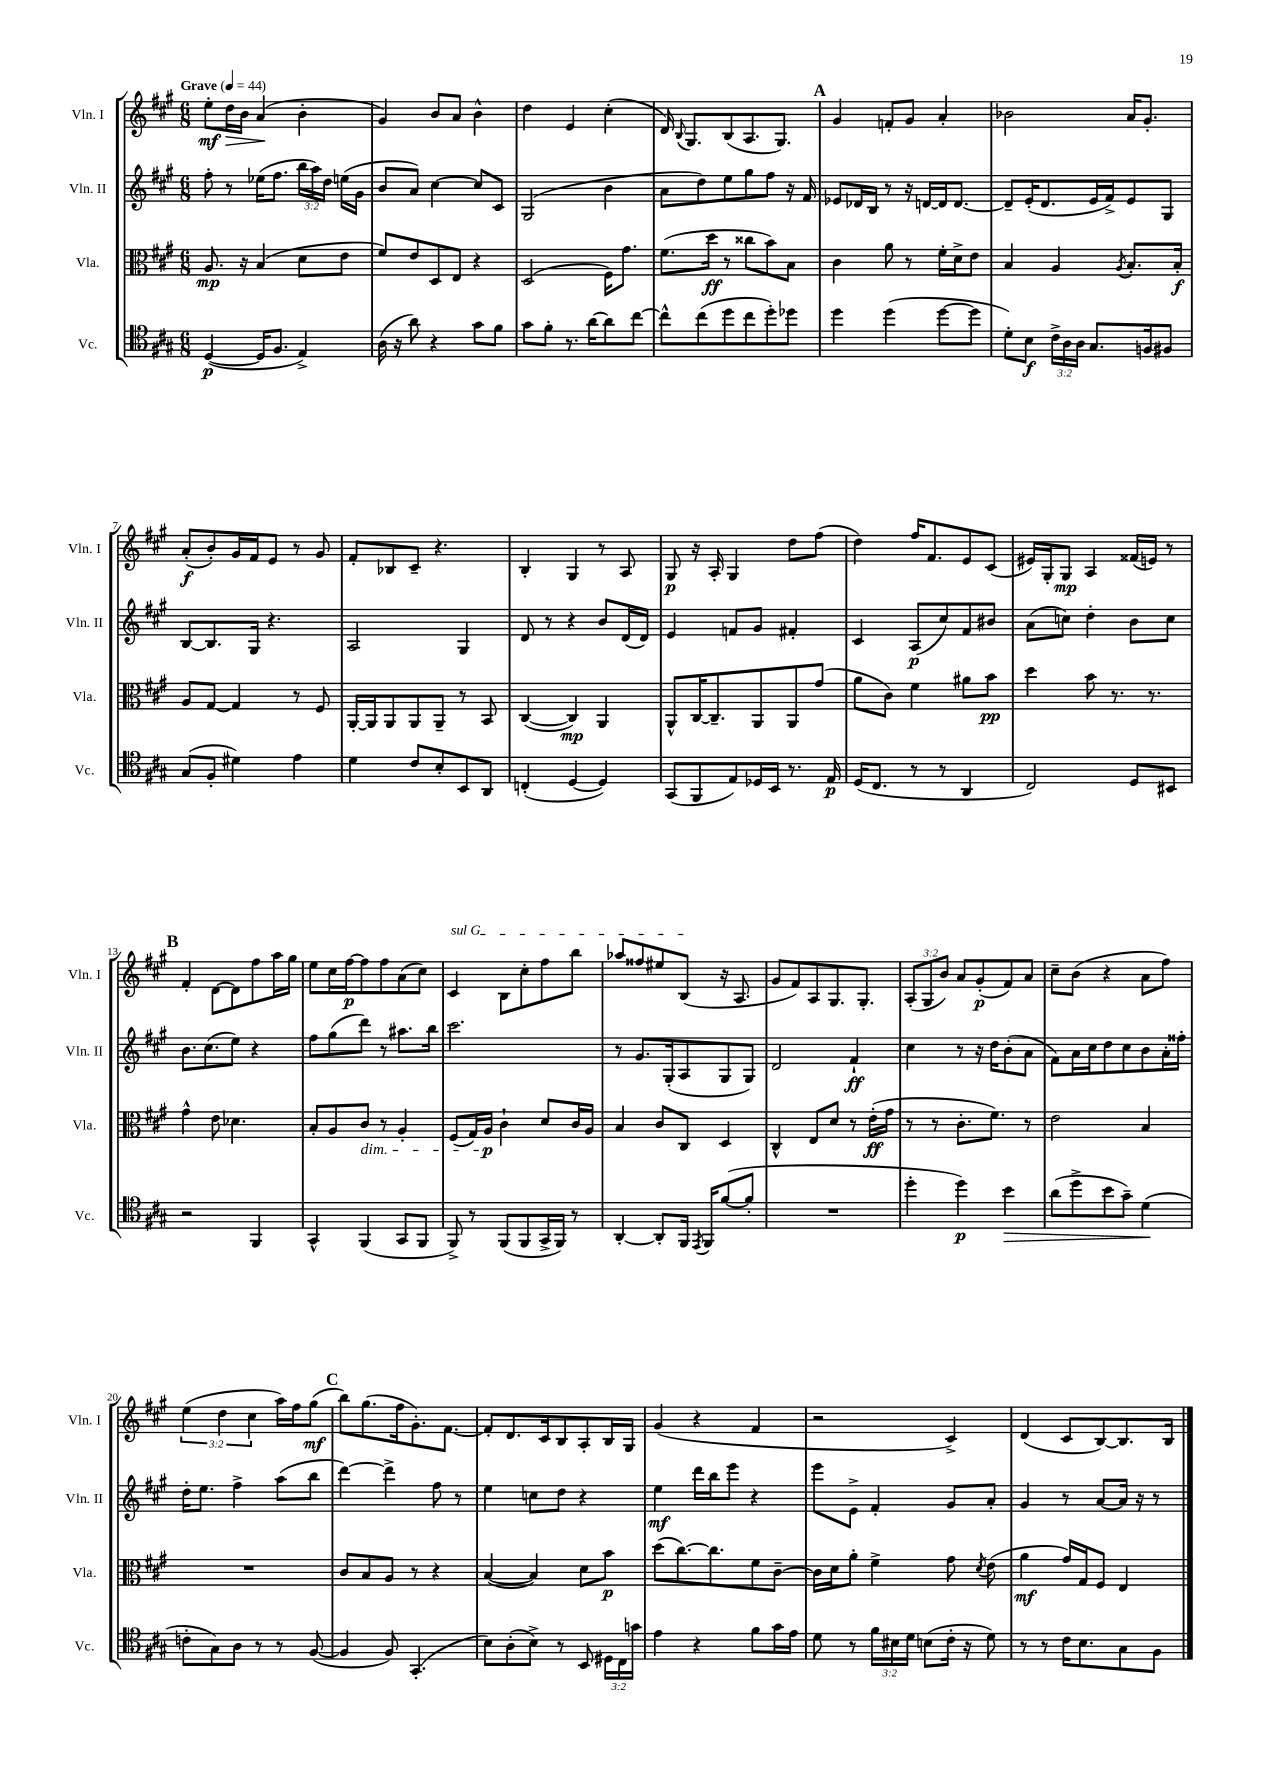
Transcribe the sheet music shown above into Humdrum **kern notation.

**kern	**kern	**kern	**kern
*staff4	*staff3	*staff2	*staff1
*clefC4	*clefC3	*clefG2	*clefG2
*k[f#c#g#]	*k[f#c#g#]	*k[f#c#g#]	*k[f#c#g#]
*M6/8	*M6/8	*M6/8	*M6/8
*MM44	*MM44	*MM44	*MM44
([4D	8.A	8ff#'	8ee'
.	.	8r	16dd
.	16r	.	16b
16D]	(4B	(16ee-	(4a
8.F#	.	8.ff#	.
4E^)	8d	24bb	4b'
.	.	24aa)	.
.	.	24dd	.
.	8e	(16ee	.
.	.	16g#	.
=	=	=	=
(16A	8f#)	8b	4g#)
16r	.	.	.
8a)	8e	8a)	.
4r	8D	[4cc#	8b
.	8E	.	8a
8g#	4r	8cc#]	4b^^
8f#	.	8c#	.
=	=	=	=
8g#	(2D	(2G#	4dd
8f#'	.	.	.
8.r	.	.	4e
[16a	.	.	.
8a]	16F#)	4b	(4cc#'
.	8.g#	.	.
[8cc#	.	.	.
=	=	=	=
8cc#^^]	(8.f#	8a	16d)
.	.	.	8qqB
.	.	.	8.G#
(8cc#	.	8dd)	.
.	16dd	.	.
8dd	8r	8ee	(8B
8cc#	8cc##	8gg#	8.A
8dd')	8b)	8ff#	.
.	.	.	8.G#)
8dd-	8B	16r	.
.	.	16f#	.
=	=	=	=
4dd	4c#	8e-	4g#
.	.	16d-	.
.	.	16B	.
(4dd	8a	8r	8f'
.	8r	16r	8g#
.	.	[16d	.
[8dd	16f#'	16d]	4a'
.	16d^	[8.d	.
8dd]	8e	.	.
=	=	=	=
8d')	4B	8d~]	2b-
8B	.	(16e'	.
.	.	8.d	.
24c#^	4A	.	.
24A	.	.	.
24A	.	.	.
8.G#	.	16e	.
.	.	16f#^)	.
.	8qA	.	.
.	8.B'	8e	16a
16F	.	.	8.g#'
8F#	.	8G#	.
.	16B'	.	.
=	=	=	=
(8G#	8A	[8B	(8a'
8F#'	[8G#	8.B]	8b')
4d#)	4G#]	.	16g#
.	.	16G#	16f#
.	.	4.r	8e
4e	8r	.	8r
.	8F#	.	8g#
=	=	=	=
4d	[16AA'	2A	8f#'
.	16AA]	.	.
.	8AA	.	8B-
8c#	8AA	.	8c#~
8B'	8AA~	.	4.r
8BB	8r	4G#	.
8AA	8BB	.	.
=	=	=	=
(4C'	([4C#	8d	4B'
.	.	8r	.
[4D	4C#])	4r	4G#
4D])	4AA	8b	8r
.	.	(16d	8A
.	.	16d)	.
=	=	=	=
(8GG#	8AA^^	4e	8G#
8FF#	[16C#	.	16r
.	8.C#~]	.	16A'
8E)	.	8f	4G#
16D-	8AA	8g#	.
16BB	.	.	.
8.r	8AA	4f#'	8dd
.	(8g#	.	(8ff#
16E	.	.	.
=	=	=	=
(16D	8a	4c#	4dd)
8.C#	.	.	.
.	8c#)	.	.
8r	4f#	(8A	16ff#
.	.	.	8.f#
8r	.	8cc#)	.
4AA	8a#	8f#	8e
.	8b	8b#	(8c#
=	=	=	=
2C#)	4dd	(8a	16e#)
.	.	.	16G#'
.	.	8cc)	8G#
.	8b	4dd'	4A
.	8.r	.	.
8D	.	8b	(16f##
.	8.r	.	16e)
8BB#	.	8cc	8r
=	=	=	=
2r	4g#^^	8.b	4f#'
.	.	(8.cc#	.
.	8e	.	[8d
.	4.d-	8ee)	8d]
4FF#	.	4r	8ff#
.	.	.	16aa
.	.	.	16gg#
=	=	=	=
4GG#^^	8B'	8ff#	8ee
.	8A	(8gg#	16cc#
.	.	.	[16ff#
(4FF#	8c#	8ddd)	8ff#]
.	8r	8r	8ff#
8GG#	4A'	8.aa#	(8a
8FF#	.	.	8cc#)
.	.	16bb	.
=	=	=	=
8FF#^)	(8F#	2.ccc#	4c#
8r	16G#)	.	.
.	16A	.	.
(8FF#	4c#`	.	8B
8FF#	.	.	8cc#'
16GG#^	8d	.	8ff#
16FF#)	.	.	.
8r	16c#	.	8bb
.	16A	.	.
=	=	=	=
[4AA'	4B	8r	8aa-
.	.	8.g#	8ff##
8AA']	8c#	.	8ee#
.	.	(16G#'	.
16FF#	8C#	8A	(8B
8qEE	.	.	.
16FF#	.	.	.
([8f#	4D	8G#	16r
.	.	.	8.A
8f#']	.	8G#)	.
=	=	=	=
2.r	4C#^^	2d	8g#
.	.	.	8f#)
.	8E	.	8A
.	8d	.	8.G#
.	8r	4f#`	.
.	.	.	8.G#'
.	(16e'	.	.
.	16g#	.	.
=	=	=	=
4dd'	8r	4cc#	(12A'
.	.	.	12G#
.	8r	.	.
.	.	.	12b)
4dd)	8.c#'	8r	8a
.	.	16r	(8g#'
.	8.f#)	16dd	.
4b	.	(8b'	8f#)
.	8r	8a	8a
=	=	=	=
(8a	2e	8f#)	8cc#~
8dd^	.	16a	(8b
.	.	16cc#	.
8b	.	8dd	4r
8g#~)	.	8cc#	.
(4d	4B	8b	8a
.	.	16a'	8ff#)
.	.	16ff##'	.
=	=	=	=
8c'	2.r	16dd'	(6ee
.	.	8.ee	.
8G#)	.	.	.
.	.	.	6dd
8A	.	4ff#^	.
.	.	.	6cc#
8r	.	.	.
8r	.	(8aa	16aa)
.	.	.	16ff#
([8F#	.	8bb	(8gg#
=	=	=	=
4F#]	8c#	[4ddd)	8bb)
.	8B	.	(8.gg#
8F#)	8A	4ddd^]	.
.	.	.	16ff#
(4.GG#'	8r	.	8.g#')
.	4r	8ff#	.
.	.	.	[8.f#
.	.	8r	.
=	=	=	=
8B)	([4B	4ee	8f#']
(8A'	.	.	8.d
8B^)	4B])	8cc	.
.	.	.	16c#
8r	.	8dd	8B
8BB	8d	4r	8A'
24D#	8b	.	16B
24C#	.	.	.
.	.	.	16G#
24g	.	.	.
=	=	=	=
4e	(8dd	4ee	(4g#
.	[8.cc#)	.	.
4r	.	16ddd	4r
.	8.cc#]	16bb	.
.	.	8eee	.
8f#	8f#	4r	4f#
16g#	[8c#~	.	.
16e	.	.	.
=	=	=	=
8d	16c#]	8eee	2r
.	16d	.	.
8r	8a'	8e^	.
24f#	4f#^	4f#'	.
24B#	.	.	.
24d	.	.	.
(8B	.	.	.
16c#'	8g#	8g#	4c#^)
16r	.	.	.
.	8qd	.	.
8d)	(8e	8a'	.
=	=	=	=
8r	4a	4g#	(4d
8r	.	.	.
16c#	16g#)	8r	8c#
8.B	16G#	.	.
.	8F#	[8a	[8B)
8G#	4E	16a]	8.B]
.	.	16r	.
8F#	.	8r	.
.	.	.	16B
==	==	==	==
*-	*-	*-	*-
